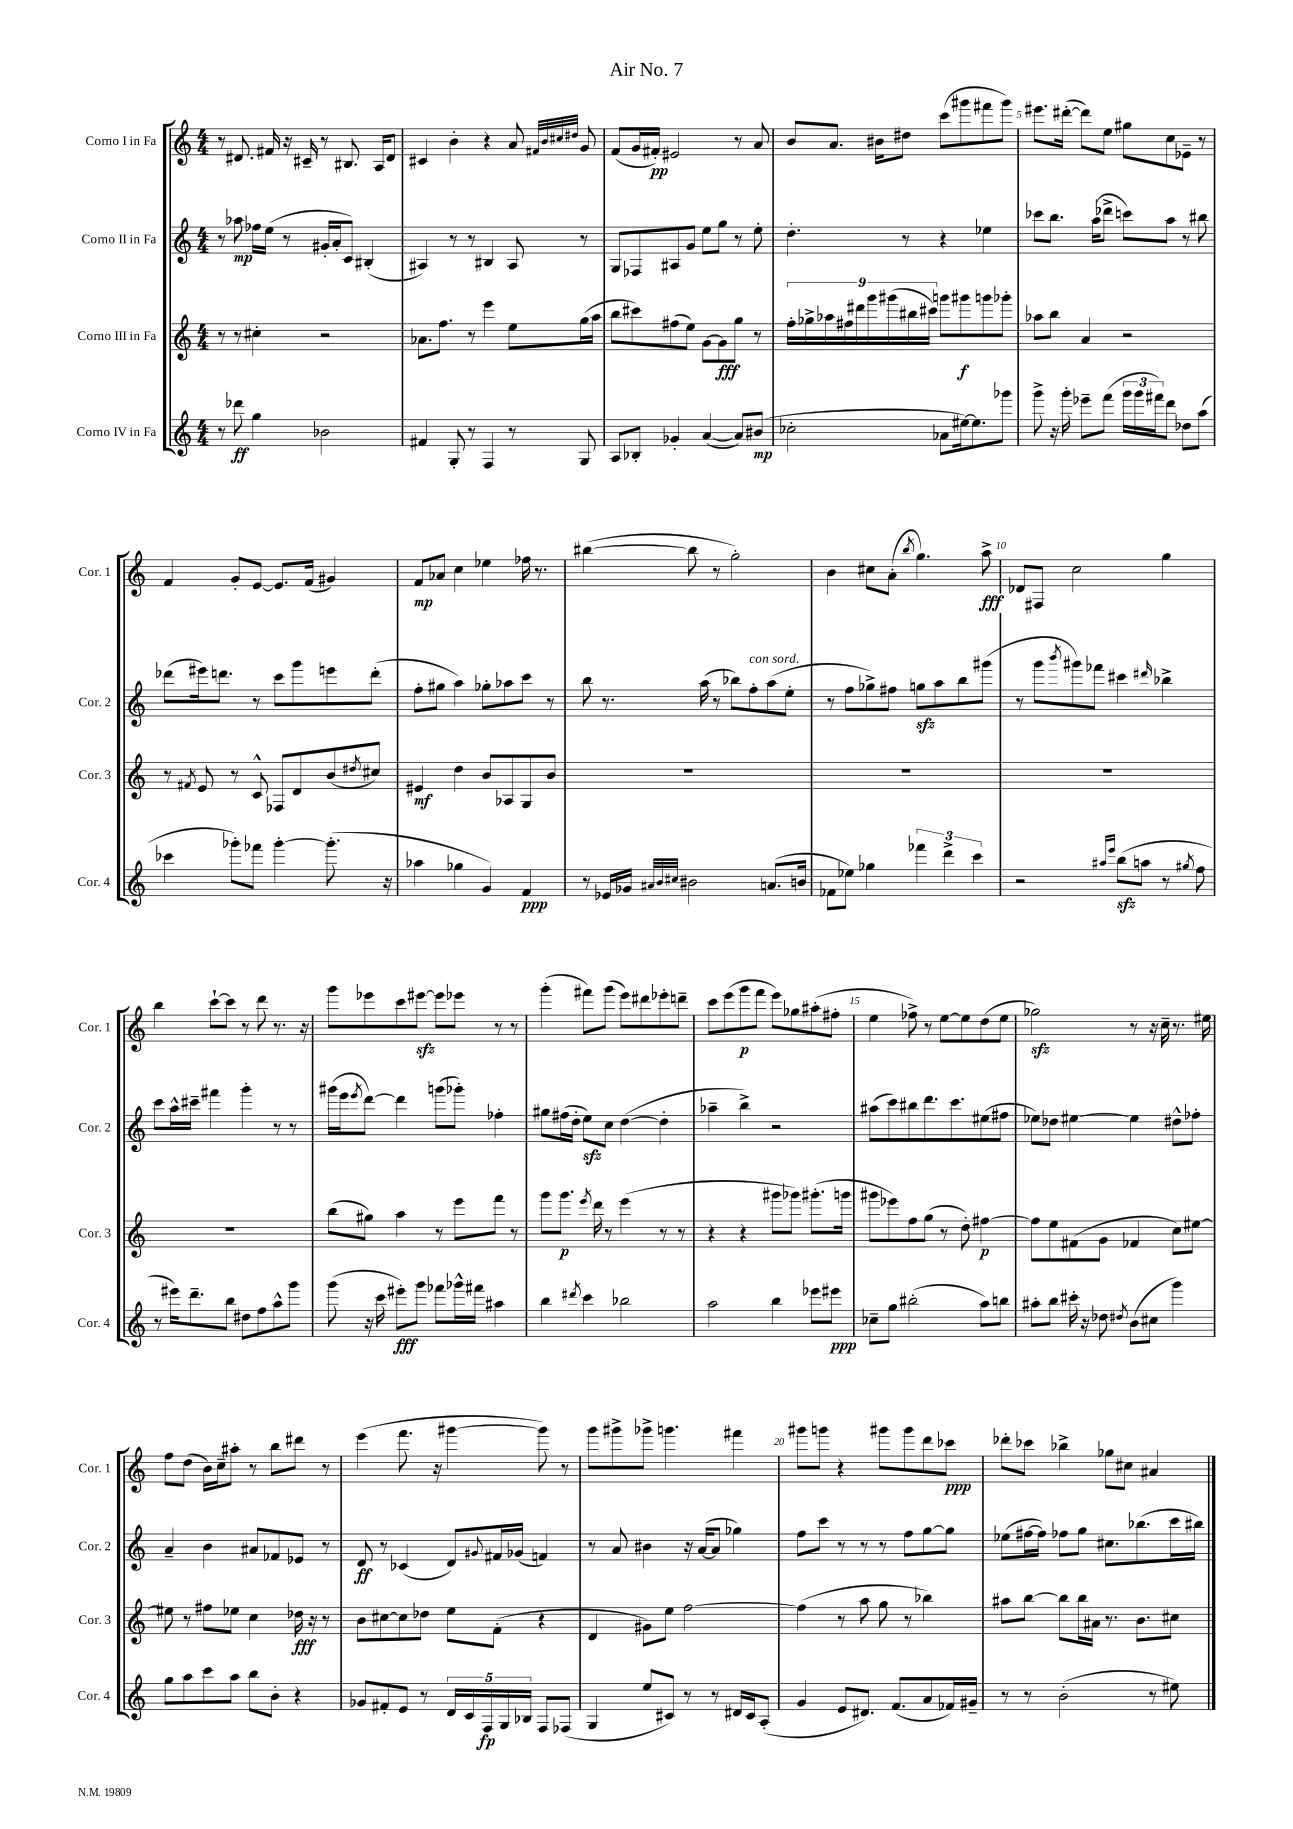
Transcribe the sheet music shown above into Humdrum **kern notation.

**kern	**kern	**kern	**kern
*staff4	*staff3	*staff2	*staff1
*clefG2	*clefG2	*clefG2	*clefG2
*k[]	*k[]	*k[]	*k[]
*M4/4	*M4/4	*M4/4	*M4/4
8r	8r	8r	8r
8ddd-	8r	8aa-	8.d#
4gg	4cc#'	16ff-	.
.	.	(16ee	16f#
.	.	8r	16r
.	.	.	16c#~
2b-	2r	16g#'	8r
.	.	16a'	.
.	.	8c)	8.B#
.	.	(4B#'	.
.	.	.	16A
.	.	.	8d#
=	=	=	=
4f#	8.a-	4A#)	4c#
.	8.ff	.	.
8G'	.	8r	4b'
8r	8r	8r	.
4F	4eee	4B#	4r
8r	8ee	8A#	8a
.	.	.	32qqf#
.	.	.	32qqb
.	.	.	32qqcc#
.	.	.	32qqdd#
8G	(16gg	8r	8g
.	16aa	.	.
=	=	=	=
8A	8bb	8G	(8f
8B-'	8ccc#)	8F-	16g
.	.	.	16f#')
4g-'	(8ff#	8A#	2e#
.	8ee)	8g	.
([4a	[8g	8ee	.
.	8g]	8gg	.
8a])	8gg	8r	8r
(8b#	8r	8ee'	8a
=	=	=	=
2cc-'	18ff'	4.dd'	8b
.	18gg-^	.	.
.	18aa-	.	.
.	.	.	8.a
.	18ff#	.	.
.	18ddd#	.	.
.	18ggg	.	.
.	.	.	16b#
.	(18ggg#	.	.
.	.	8r	8dd#
.	18bb#	.	.
.	18ccc#)	.	.
8a-	8ggg	4r	(8ccc
[16ee#)	8ggg#	.	8ggg#
8.ee#]	.	.	.
.	8ggg	4ee-	8fff#
8ggg-	8ggg-'	.	8ggg#)
=	=	=	=
8ggg^	8aa-	8ccc-	8.eee#
16r	8bb	8.bb	.
16ggg'	.	.	([16ddd#'
8eee-~	4a	.	8ddd#])
.	.	(16aa	.
(8fff	.	8ddd-^	8ee
24ggg	2r	8ccc)	8gg#
24ggg	.	.	.
24fff#)	.	.	.
8ddd	.	8aa	8cc
8dd-	.	8r	8e-~
(8aa	.	8bb#	8r
=	=	=	=
4ccc-	8r	(8ddd-	4f
.	8qf#	.	.
.	8e	16eee#)	.
.	.	8.ddd	.
8ggg-')	8r	.	8g'
8fff-	8c^^	8r	[8e
[4ggg-'	8F-	8ccc	8.e]
.	8d	8ggg	.
.	.	.	(16f
(8.ggg-']	(8b	8eee	4g#)
.	8qdd#	.	.
.	8cc#)	(8ddd'	.
16r	.	.	.
=	=	=	=
4aa-	4e#	8ff'	8f
.	.	8gg#	8a-
4gg-	4dd	4aa)	4cc
4g)	8b	8gg-'	4ee-
.	8A-	8aa-	.
4f	8G	8ccc	16ff-
.	.	.	8.r
.	8b	8r	.
=	=	=	=
8r	1r	8bb	([4bb#
16e-	.	8.r	.
16g-	.	.	.
32qqa#	.	.	.
32qqb	.	.	.
32qqcc#	.	.	.
2b#	.	.	8bb#]
.	.	(16aa	.
.	.	8r	8r
.	.	8bb-)	2gg')
.	.	8ff'	.
(8.a	.	(8aa	.
.	.	8ee'	.
16b	.	.	.
=	=	=	=
8f-	1r	8r	4b
8ee-)	.	8ff	.
4gg-	.	8gg-^)	8cc#
.	.	8ff#	(8a'
.	.	.	8qbb
6fff-	.	8gg	4.gg)
.	.	8aa	.
6ddd^	.	.	.
.	.	8bb	.
6ccc	.	.	.
.	.	(8ggg#	8aa^
=	=	=	=
2r	1r	8r	8d-
.	.	8ggg	8F#
.	.	8qbbb	.
.	.	8ggg#)	2cc
.	.	8fff-	.
16qqaa#	.	.	.
16qqeee	.	.	.
(8bb	.	4ccc#	.
8aa	.	.	.
.	.	16qqddd#	.
8r	.	4bb-^	4gg
8qgg#	.	.	.
8ff	.	.	.
=	=	=	=
8r	1r	8ccc	4bb
16eee#)	.	16aa^^	.
8.ddd~	.	16ccc#~	.
.	.	4fff#	[8ccc`
8bb	.	.	8ccc]
8dd#	.	4ggg'	8r
8ff	.	.	8ddd
8aa^^	.	8r	8.r
8ggg	.	8r	.
.	.	.	16r
=	=	=	=
(8ggg	(8bb	(16ggg#	8ggg
.	.	16eee	.
.	.	8qeee	.
16r	8gg#)	[8ddd)	8eee-
16ccc	.	.	.
8eee#')	4aa	4ddd]	8ccc
8ggg	.	.	[8eee#
8fff-	8r	(8ggg	8eee#]
16ggg-^^	8eee	8ggg-')	8eee-
16fff#	.	.	.
4aa#	8fff	4ff-'	8r
.	8r	.	8r
=	=	=	=
4bb	8ggg	8gg#	(4ggg'
.	8.ggg	(16ff#	.
.	.	16dd'	.
8qddd#	.	.	.
4ccc	.	8ee)	8fff#)
.	8qeee	.	.
.	16ddd	.	.
.	8r	8cc	(8ggg
2bb-	(4eee	([4dd	8eee)
.	.	.	8ddd#
.	8r	4dd']	8eee-'
.	8r	.	8ddd~
=	=	=	=
2aa	4r	4aa-~	8ccc
.	.	.	(8eee
.	4r	4bb^)	8ggg
.	.	.	8fff
4bb	8ggg#	2r	8eee)
.	8ggg-)	.	8gg-
8eee-	(8.ggg#'	.	(8aa#'
8eee#	.	.	8ff#'
.	16ggg	.	.
=	=	=	=
8cc-~	8ggg#	(8aa#	4ee
8gg	8eee-)	8ccc)	.
(2bb#'	8ff	8bb#	8ff-^)
.	(8gg	8.ddd	8r
.	8r	.	[8ee
.	.	8.ccc	.
.	8dd')	.	8ee]
8aa)	[4ff#	(8ee#	(8dd
8bb	.	8ff#	8ee
=	=	=	=
8aa#'	8ff#]	8ee-)	2gg-)
8bb	8ee	8dd-	.
16ccc#'	(8f#	[4ee#	.
16r	.	.	.
8dd-	8g	.	.
8qdd#	.	.	.
(8b	4f-	4ee#]	8r
8cc#	.	.	16r
.	.	.	16cc~
4ggg)	8cc)	8dd#^^	8.r
.	[8ee#	8ff-'	.
.	.	.	16ee#
=	=	=	=
8gg	8ee#]	4a~	8ff
8aa	8r	.	(8dd
8ccc	8ff#	4b	16b)
.	.	.	16cc~
8aa	8ee-	.	8aa#'
8bb	4cc	8a#	8r
8b'	.	8f-	8bb
4r	16dd-	8e-	8ddd#
.	16r	.	.
.	8r	8r	8r
=	=	=	=
8g-	8b	8d	(4eee
8f#'	[8cc#	8r	.
8e	8cc#]	(4c-	8.fff
8r	8dd-	.	.
.	.	.	16r
20d	8ee	8d)	[4ggg#
20c	.	.	.
20F	.	.	.
.	.	8qqg#	.
.	(8f'	16f#	.
20G	.	.	.
.	.	(16g-	.
20B-	.	.	.
8F	4r	4f)	8ggg#])
(8F-	.	.	8r
=	=	=	=
4G	4d	8r	8ggg
.	.	8a	8ggg#^
8ee	8g#)	4b#	8ggg-^
8c#)	8ee	.	4.ggg
8r	[2ff	16r	.
.	.	([16a	.
8r	.	8a]	.
16d#	.	4gg-)	4fff#
16c#	.	.	.
(8A'	.	.	.
=	=	=	=
4g	(4ff]	8ff	8ggg#
.	.	8ccc	8ggg
8e	8r	8r	4r
8.d#)	8aa	8r	.
.	8gg	8r	8ggg#
(8.f	.	.	.
.	8r	8ff	8ggg#
8a	4bb-)	[8gg	8ddd
16f-)	.	8gg]	8ccc-
16g#~	.	.	.
=	=	=	=
8r	8aa#	(8ee-	8ddd-'
8r	[8bb	[16ff#	8ccc-
.	.	16ff#])	.
(2b'	8bb]	8ff-	4bb-^
.	16bb	8gg	.
.	16a#	.	.
.	8.r	8.cc#	8gg-
.	.	.	8cc#
.	8.b	(8.bb-	.
8r	.	.	4a#
8ee#)	8cc#	16ccc	.
.	.	16bb#)	.
==	==	==	==
*-	*-	*-	*-
